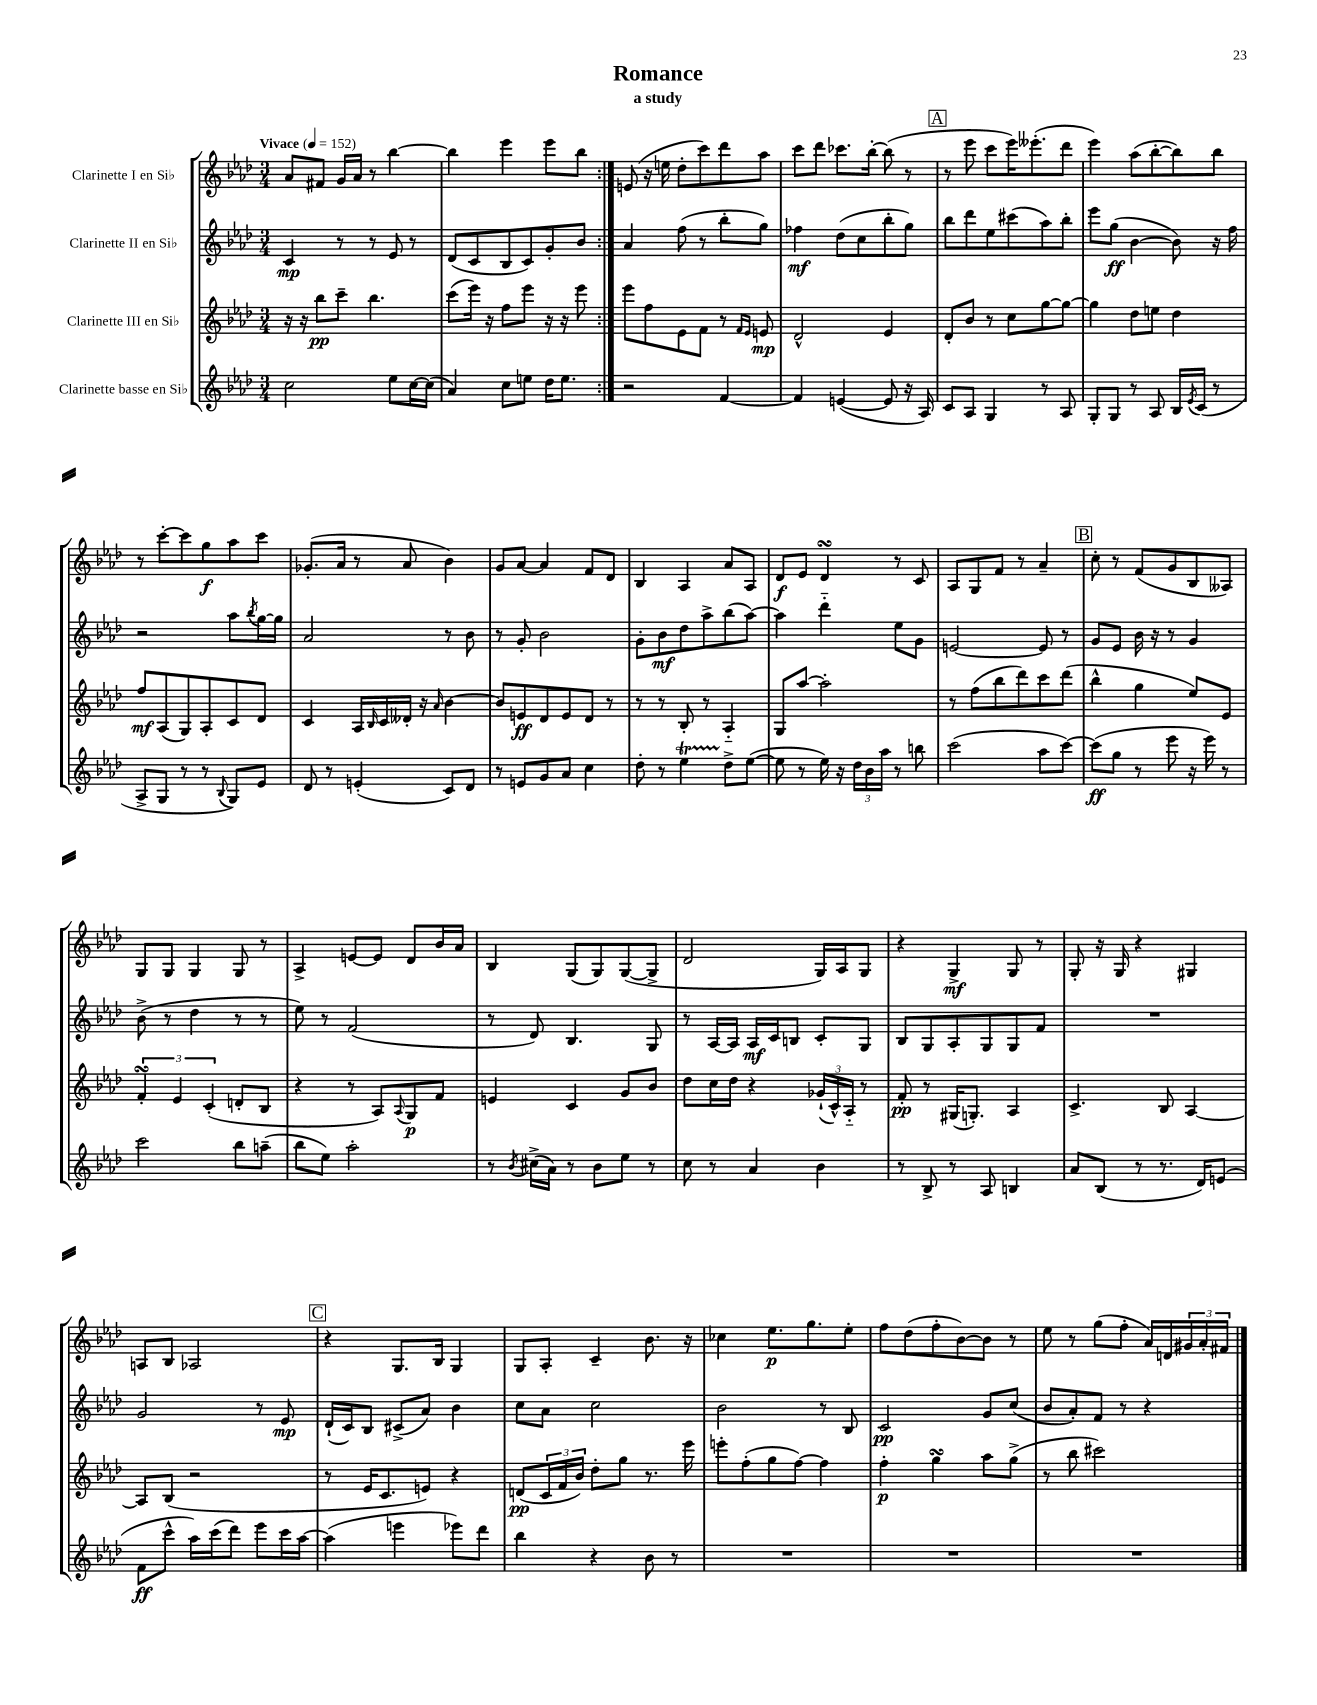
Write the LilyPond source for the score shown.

\header { title = "Romance" subtitle = "a study" }
<<
\new StaffGroup <<
\new Staff = "s0" \with { instrumentName = "Clarinette I en Sib" } {
    \clef treble \key aes \major \numericTimeSignature \time 3/4 \tempo "Vivace" 4 = 152
    \repeat volta 2 { aes'8 fis'8 g'16 aes'16 r8 bes''4~ |
    bes''4 ees'''4 ees'''8 bes''8 | }
    e'8( r16 e''16 des''8-. c'''8) des'''8 aes''8 |
    c'''8 des'''8 ces'''8. bes''16~-. bes''8( r8 |
    \mark \markup { \box "A" } r8 ees'''8 c'''8 ees'''16) eeses'''8.-.( des'''8 |
    ees'''4) aes''8( bes''8~-. bes''8) bes''8 |
    r8 c'''8~-. c'''8 g''8\f aes''8 c'''8 |
    ges'8.-.( aes'16 r8 aes'8 bes'4) |
    g'8 aes'8~ aes'4 f'8 des'8 |
    bes4 aes4 aes'8 aes8 |
    des'8\f ees'8 des'4\turn r8 c'8 |
    aes8 g8 f'8 r8 aes'4-- |
    \mark \markup { \box "B" } c''8-. r8 f'8( g'8 bes8 aeses8) |
    g8 g8 g4 g8 r8 |
    aes4-> e'8~ e'8 des'8 bes'16 aes'16 |
    bes4 g8( g8) g8~( g8-> |
    des'2 g16) aes16 g8 |
    r4 g4->\mf g8 r8 |
    g8-. r16 g16 r4 gis4 |
    a8 bes8 aes2 |
    \mark \markup { \box "C" } r4 g8. bes16 g4 |
    g8 aes8-. c'4-- bes'8. r16 |
    ces''4 ees''8.\p g''8. ees''8-. |
    f''8 des''8( f''8-. bes'8~) bes'8 r8 |
    ees''8 r8 g''8( f''8-. aes'16) d'16 \tuplet 3/2 { gis'16 aes'16-. fis'16 } \bar "|." |
}
\new Staff = "s1" \with { instrumentName = "Clarinette II en Sib" } {
    \clef treble \key aes \major \numericTimeSignature \time 3/4
    \repeat volta 2 { c'4\mp r8 r8 ees'8 r8 |
    des'8( c'8 bes8 c'8) g'8-. bes'8 | }
    aes'4 f''8( r8 bes''8-. g''8) |
    fes''4\mf des''8( c''8 bes''8-. g''8) |
    \mark \markup { \box "A" } bes''8 des'''8 ees''8 cis'''8( aes''8) bes''8-. |
    ees'''8 g''8\ff( bes'4~ bes'8) r16 f''16 |
    r2 aes''8 \acciaccatura { bes''8 } g''16~ g''16 |
    aes'2 r8 bes'8 |
    r8 g'8-. bes'2 |
    g'8-. bes'8\mf des''8 aes''8-> bes''8( aes''8~) |
    aes''4 des'''4-_ ees''8 g'8 |
    e'2~ e'8 r8 |
    \mark \markup { \box "B" } g'8 ees'8 bes'16 r16 r8 g'4 |
    bes'8->( r8 des''4 r8 r8 |
    ees''8) r8 f'2( |
    r8 des'8) bes4. g8 |
    r8 aes16~ aes16 aes16\mf c'16 b8 c'8-. g8 |
    bes8 g8 aes8-. g8 g8 f'8 |
    R2. |
    g'2 r8 ees'8\mp |
    \mark \markup { \box "C" } des'16-!( c'16) bes8 cis'8->( aes'8) bes'4 |
    c''8 aes'8 c''2 |
    bes'2 r8 bes8 |
    c'2\pp g'8 c''8( |
    bes'8 aes'8-.) f'8 r8 r4 \bar "|." |
}
\new Staff = "s2" \with { instrumentName = "Clarinette III en Sib" } {
    \clef treble \key aes \major \numericTimeSignature \time 3/4
    \repeat volta 2 { r16 r16 bes''8\pp c'''8-- bes''4. |
    c'''8( ees'''16) r16 f''8 ees'''8 r16 r16 ees'''8 | }
    ees'''8 f''8 ees'8 f'8 r8 \grace { f'16 ees'16 } e'8\mp |
    des'2-^ ees'4 |
    \mark \markup { \box "A" } des'8-. bes'8 r8 c''8 g''8~ g''8~ |
    g''4 des''8 e''8 des''4 |
    f''8\mf aes8( g8) aes8-. c'8 des'8 |
    c'4 aes16 \grace { bes16 } c'16 deses'16-. r16 \grace { aes'16 } bes'4~ |
    bes'8 e'8\ff des'8 e'8 des'8 r8 |
    r8 r8 bes8-. r8 aes4-_ |
    g8 aes''8~ aes''2-. |
    r8 f''8( bes''8 des'''8) c'''8 des'''8( |
    \mark \markup { \box "B" } bes''4-^ g''4 ees''8) ees'8 |
    \tuplet 3/2 { f'4-.\turn ees'4 c'4-.( } d'8-. bes8 |
    r4 r8 aes8) \appoggiatura { aes8 } g8\p f'8 |
    e'4 c'4 g'8 bes'8 |
    des''8 c''16 des''16 r4 \tuplet 3/2 { ges'16-!( c'16-^) aes16-_ } r8 |
    f'8-.\pp r8 gis16( g8.-.) aes4 |
    c'4.-> bes8 aes4~ |
    aes8 bes8( r2 |
    \mark \markup { \box "C" } r8 ees'16 c'8. e'8) r4 |
    d'8\pp( \tuplet 3/2 { c'16 f'16 bes'16) } des''8-. g''8 r8. ees'''16 |
    e'''8-. f''8-.( g''8 f''8~) f''4 |
    f''4-.\p g''4\turn aes''8 g''8->( |
    r8 bes''8 cis'''2) \bar "|." |
}
\new Staff = "s3" \with { instrumentName = "Clarinette basse en Sib" } {
    \clef treble \key aes \major \numericTimeSignature \time 3/4
    \repeat volta 2 { c''2 ees''8 c''16~ c''16( |
    aes'4) c''8 e''8 des''16 e''8. | }
    r2 f'4~ |
    f'4 e'4~( e'8 r16 aes16) |
    \mark \markup { \box "A" } c'8 aes8 g4 r8 aes8 |
    g8-. g8 r8 aes8 bes16 \acciaccatura { ees'8 } c'16( r8 |
    aes8-> g8 r8 r8 \appoggiatura { bes8 } g8) ees'8 |
    des'8 r8 e'4-.( c'8) des'8 |
    r8 e'8 g'8 aes'8 c''4 |
    des''8-. r8 ees''4\startTrillSpan des''8->\stopTrillSpan ees''8~( |
    ees''8 r8 ees''16) r16 \tuplet 3/2 { des''16 bes'16 aes''16 } r8 b''8 |
    c'''2( aes''8 c'''8~) |
    \mark \markup { \box "B" } c'''8\ff( g''8 r8 ees'''8 r16 ees'''16) r8 |
    c'''2 bes''8 a''8--( |
    bes''8 ees''8) aes''2-. |
    r8 \acciaccatura { bes'8 } cis''16->( aes'16) r8 bes'8 ees''8 r8 |
    c''8 r8 aes'4 bes'4 |
    r8 bes8-> r8 aes8 b4 |
    aes'8 bes8( r8 r8. des'16) e'8( |
    f'8\ff c'''8-^ aes''16) c'''16( des'''8) ees'''8 c'''16 aes''16~ |
    \mark \markup { \box "C" } aes''4( e'''4 ees'''8) des'''8 |
    bes''4 r4 bes'8 r8 |
    R2. |
    R2. |
    R2. \bar "|." |
}
>>
>>
\layout { \context { \Score \remove "Bar_number_engraver" } }
